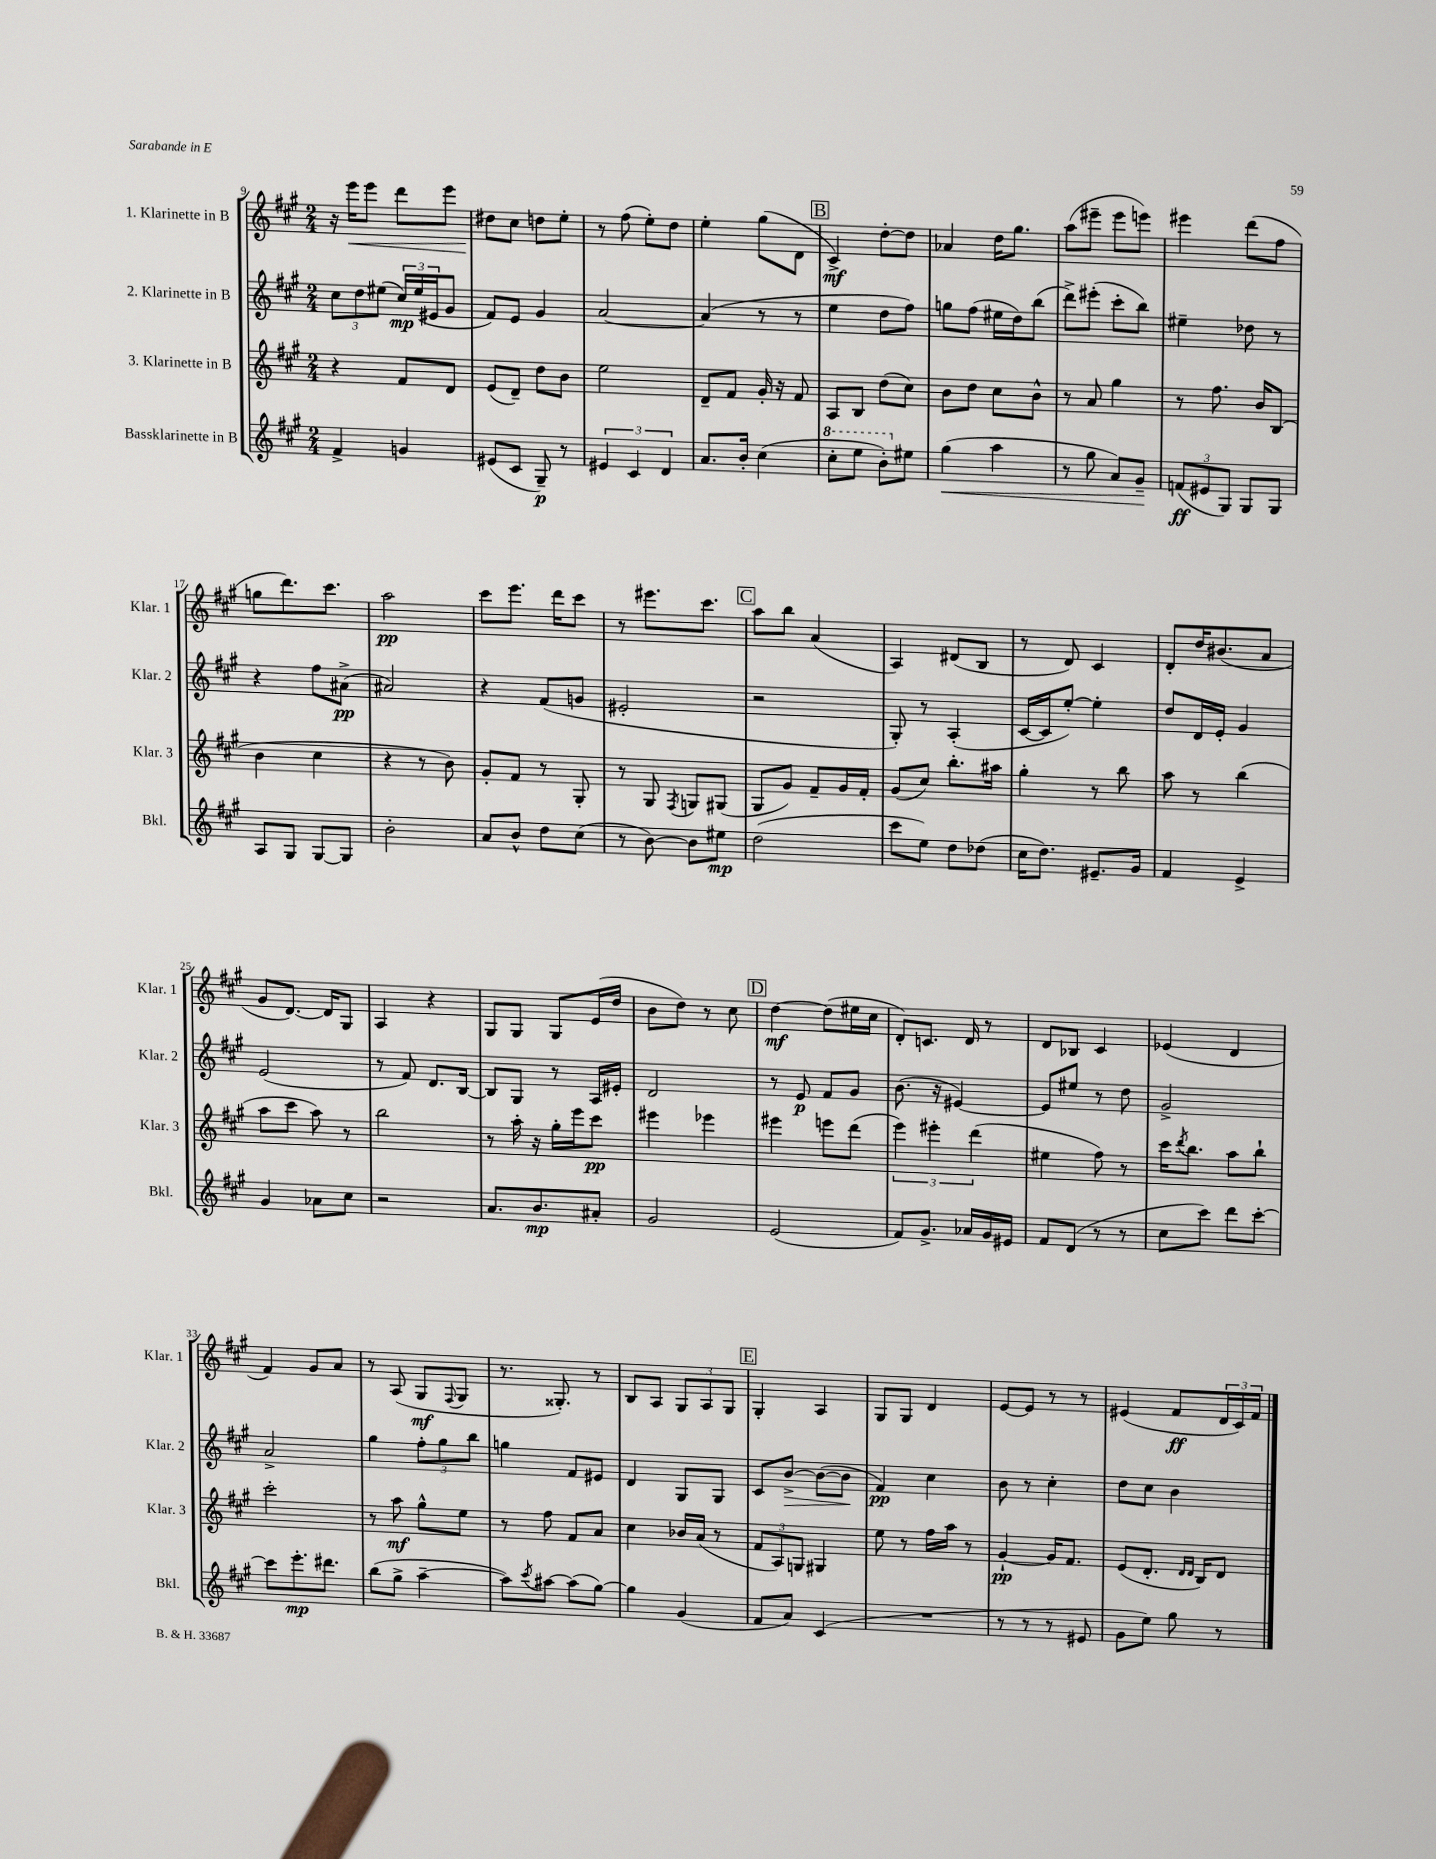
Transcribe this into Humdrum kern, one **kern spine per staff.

**kern	**kern	**kern	**kern
*staff4	*staff3	*staff2	*staff1
*clefG2	*clefG2	*clefG2	*clefG2
*k[f#c#g#]	*k[f#c#g#]	*k[f#c#g#]	*k[f#c#g#]
*M2/4	*M2/4	*M2/4	*M2/4
4f#^	4r	12cc#	16r
.	.	.	16eee
.	.	12dd	.
.	.	.	8eee
.	.	(12ee#	.
4g	8f#	24cc#)	8ddd
.	.	(24ee#	.
.	.	24e#	.
.	8d	8g#	8eee
=	=	=	=
(8e#	(8e	8f#)	8dd#
8c#	8d~)	8e	8cc#
8G#~)	8dd	4g#	8dd
8r	8b	.	8ee'
=	=	=	=
6e#	2ee	[2a	8r
.	.	.	(8ff#
6c#	.	.	.
.	.	.	8ee')
6d	.	.	.
.	.	.	8dd
=	=	=	=
8.a	8d~	(4a]	4ee'
.	8f#	.	.
16b'	.	.	.
(4cc#	16g#'	8r	(8gg#
.	16r	.	.
.	8f#	8r	8d
=	=	=	=
8ccc#'	8A	4ee	4c#^)
8eee	8B	.	.
8bb')	(8dd	8dd	[8dd'
8ee#	8cc#)	8ff#)	8dd]
=	=	=	=
(4gg#	8b	8gg	4a-
.	8dd	(8ff#	.
4aa	8cc#	16ee#	16dd
.	.	16dd)	8.gg#
.	8b^^	(8bb	.
=	=	=	=
8r	8r	8ddd^)	(8aa
8gg#	8a	(8eee#'	8eee#~
8a)	4gg#	8ccc#'	8eee#
8g#~	.	8bb)	8eee)
=	=	=	=
(12f	8r	4ee#~	4eee#
12e#	.	.	.
.	8.ff#	.	.
12G#)	.	.	.
8G#	.	8dd-	(8ddd
.	16b	.	.
8G#	(8B	8r	8ff#
=	=	=	=
8A	4b	4r	8gg
8G#	.	.	8.ddd)
[8G#	4cc#	8ff#	.
.	.	.	8.ccc#
8G#]	.	(8a#^	.
=	=	=	=
2b'	4r	2a#)	2aa
.	8r	.	.
.	8b)	.	.
=	=	=	=
8a	8g#'	4r	8ccc#
8b^^	8f#	.	8.eee
8dd	8r	(8f#	.
.	.	.	16ddd
(8cc#	8G#'	8g	8ccc#
=	=	=	=
8r	8r	2e#'	8r
[8b)	8G#	.	8.eee#
.	8qF#	.	.
8b]	8G	.	.
.	.	.	8.ccc#
8ee#	(8G#	.	.
=	=	=	=
(2dd	8G#	2r	8aa
.	8g#)	.	8bb
.	8f#~	.	(4a
.	16g#	.	.
.	16f#'	.	.
=	=	=	=
8ccc#	(8g#	8G#')	4A)
8ee)	8cc#)	8r	.
8dd	8.bb'	(4A'	(8d#
(8dd-	.	.	8B
.	16aa#	.	.
=	=	=	=
16cc#	4gg#'	[16c#	8r
8.dd)	.	16c#]	.
.	.	[8ee')	8d)
8.e#~	8r	4ee']	4c#
.	8bb	.	.
16g#	.	.	.
=	=	=	=
4f#	8aa	8dd	8d'
.	8r	16d	16dd
.	.	16e'	(8.b#
4e^	(4bb	4g#	.
.	.	.	8a
=	=	=	=
4g#	8aa	(2e	8g#
.	8ccc#	.	[8.d)
8a-	8aa)	.	.
.	.	.	16d]
8cc#	8r	.	8G#
=	=	=	=
2r	2bb	8r	4A
.	.	8f#)	.
.	.	8.d	4r
.	.	[16B	.
=	=	=	=
8.a	8r	8B]	8G#
.	16aa'	8G#	8G#
8.b	16r	.	.
.	16gg#'	8r	8G#
.	16eee	.	.
8a#'	8ccc#	16A	(16e
.	.	16e#'	16dd
=	=	=	=
2g#	4eee#	2d	8b
.	.	.	8dd)
.	4eee-	.	8r
.	.	.	8cc#
=	=	=	=
(2e	4eee#	8r	[4dd
.	.	8e	.
.	8eee	8f#	(8dd]
.	(8ddd	8g#	16ee#
.	.	.	16cc#
=	=	=	=
8f#)	6eee)	(8.b	8d')
8.g#^	.	.	8.c
.	6eee#'	.	.
.	.	16r	.
.	.	[4e#)	.
16a-	.	.	16d
.	(6ddd	.	.
16g#	.	.	8r
16e#	.	.	.
=	=	=	=
8f#	4ee#	8e#]	8d
(8d	.	8ee#	8B-
8r	8ff#)	8r	4c#
8r	8r	8dd	.
=	=	=	=
8cc#	16ccc#	2g#^	(4e-
.	8qddd	.	.
.	8.bb	.	.
8ccc#)	.	.	.
8ddd	8aa	.	4d
[8ccc#'	8bb`	.	.
=	=	=	=
8ccc#]	2ccc#'	2a^	4f#)
8.eee'	.	.	.
.	.	.	8g#
8.ddd#	.	.	.
.	.	.	8a
=	=	=	=
(8bb	8r	4gg#	8r
8gg#^	8aa	.	(8A
[4aa~	8gg#^^	12ff#'	8G#
.	.	12gg#	.
.	.	.	8qqF#
.	8ee	.	8G#
.	.	12bb	.
=	=	=	=
8aa])	8r	4gg	8.r
8qccc#	.	.	.
[8aa#	8ff#	.	.
.	.	.	8.G##')
(8aa#]	8f#	8f#	.
[8gg#)	8a	8e#	8r
=	=	=	=
4gg#]	4cc#	4d	8B
.	.	.	8A
(4g#	16b-	8G#	12G#
.	(16a	.	.
.	.	.	12A
.	8r	8G#	.
.	.	.	12G#
=	=	=	=
8f#	12f#	8c#	4G#'
.	12A)	.	.
8a)	.	[8b^	.
.	12G	.	.
(4c#	4G#	(8b_	4A
.	.	8b]	.
=	=	=	=
2r	8ee	4f#)	8G#
.	8r	.	8G#
.	16ff#	4cc#	4d
.	16aa	.	.
.	8r	.	.
=	=	=	=
8r	[4g#`	8b	[8e
8r	.	8r	8e]
8r	16g#]	4cc#'	8r
.	8.f#	.	.
8e#	.	.	8r
=	=	=	=
8g#	(8e	8dd	(4e#
8ee)	8.d'	8cc#	.
8gg#	.	4b	8f#
.	16qqd	.	.
.	16qqd	.	.
.	16B)	.	.
8r	8d	.	24d
.	.	.	24c#)
.	.	.	24f#
==	==	==	==
*-	*-	*-	*-
